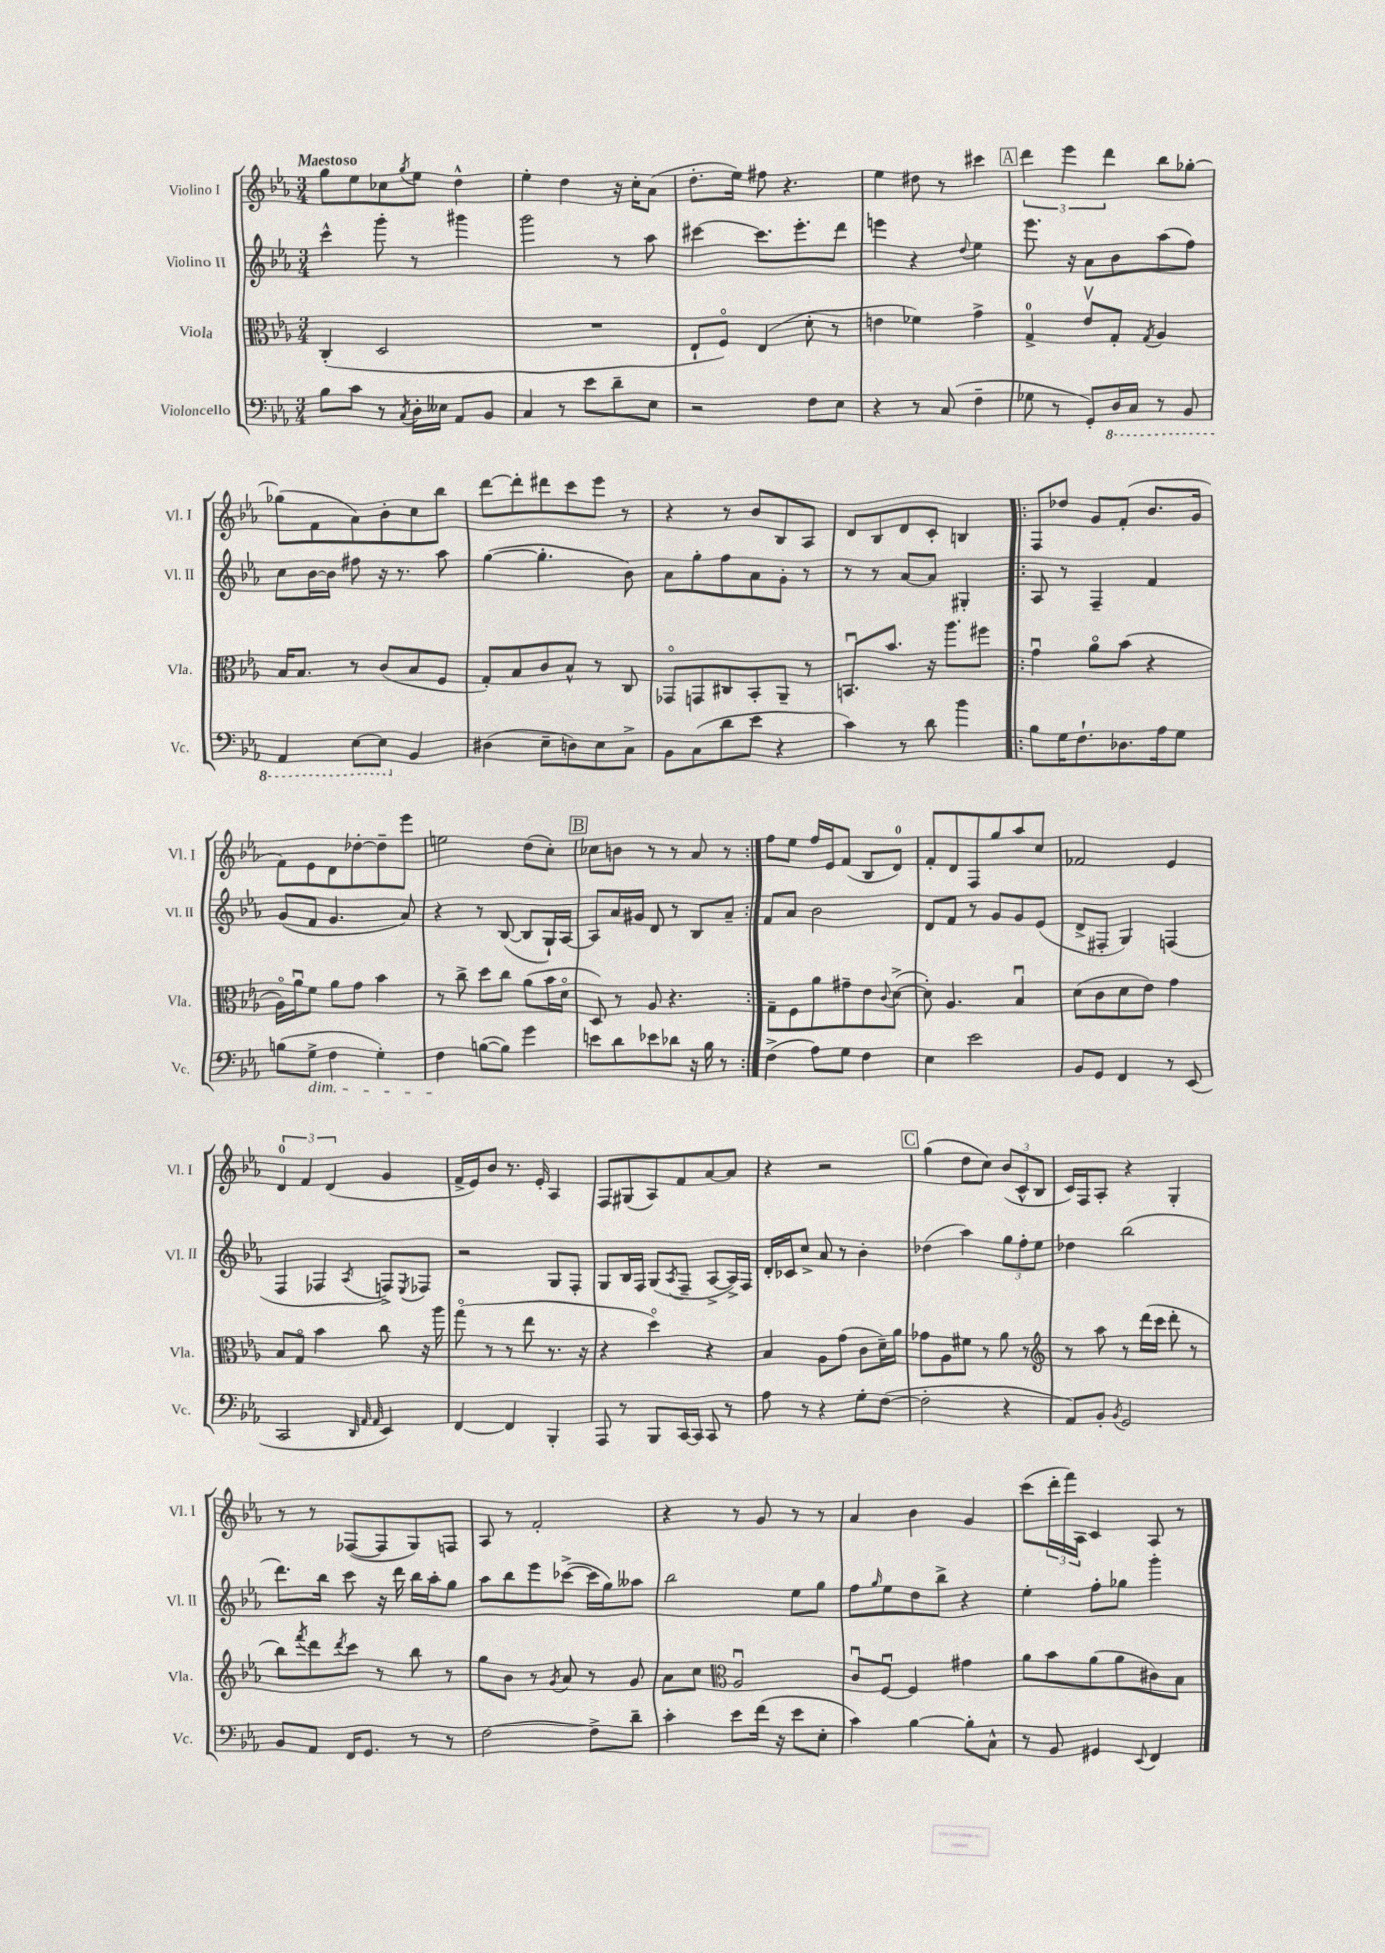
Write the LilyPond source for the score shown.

<<
\new StaffGroup <<
\new Staff = "s0" \with { instrumentName = "Violino I" shortInstrumentName = "Vl. I" } {
    \clef treble \key ees \major \numericTimeSignature \time 3/4 \tempo "Maestoso"
    g''8 ees''8 ces''8 \acciaccatura { g''8 } ees''8 d''4-^ |
    ees''4-. d''4 r16 c''16-. aes'8( |
    d''8.-. ees''16) fis''8 r4. |
    ees''4 dis''8 r8 cis'''4 |
    \mark \markup { \box "A" } \tuplet 3/2 { d'''4 ees'''4 d'''4 } bes''8 ges''8~-. |
    ges''8( f'8 aes'8) bes'8-. c''8 bes''8 |
    d'''8~ d'''8-. dis'''8 c'''8 ees'''8 r8 |
    r4 r8 bes'8 bes8 aes8 |
    d'8 bes8 d'8 c'8-. b4 |
    \repeat volta 2 { f8 des''8 g'8 f'8-.( bes'8. g'16 |
    f'8) ees'8 d'8 des''8~-. des''8-- ees'''8 |
    e''2 d''8( c''8-.) |
    \mark \markup { \box "B" } ces''8 b'8 r8 r8 aes'8 r8 | }
    f''8 ees''8 f''16 ees'16 f'8( bes8 d'8-0) |
    f'8-. d'8 f8 g''8 aes''8 c''8 |
    fes'2 ees'4 |
    \tuplet 3/2 { d'4-0 f'4 d'4( } g'4 |
    f'16-> ees'16) bes'8 r8. ees'16-. aes4 |
    f8 gis8( aes8) f'8 aes'8~ aes'8 |
    r4 r2 |
    \mark \markup { \box "C" } g''4( d''8 c''8) \tuplet 3/2 { bes'8( c'8-^ bes8 } |
    c'16) f16 aes8-. r4 g4-. |
    r8 r8 fes8~( fes8 g8) f8 |
    aes8 r8 f'2-. |
    r4 r8 g'8 r8 r8 |
    aes'4 bes'4 g'4 |
    c'''8( \tuplet 3/2 { d'''16-. f'''16) aes16 } c'4 aes8 r8 \bar "|." |
}
\new Staff = "s1" \with { instrumentName = "Violino II" shortInstrumentName = "Vl. II" } {
    \clef treble \key ees \major \numericTimeSignature \time 3/4
    c'''4-^ g'''8-. r8 gis'''4 |
    g'''2 r8 aes''8 |
    cis'''4~ cis'''8. ees'''8.-. d'''8 |
    e'''4 r4 \appoggiatura { d''8 } ees''4 |
    \mark \markup { \box "A" } ees'''8. r16 aes'8 bes'8 aes''8( f''8) |
    c''8 bes'16~ bes'16 fis''8 r16 r8. aes''8 |
    g''4~( g''4.-. bes'8) |
    aes'8 g''8-. f''8 aes'8 g'8-. r8 |
    r8 r8 aes'8~ aes'8 gis4-. |
    \repeat volta 2 { aes8 r8 f4-- f'4 |
    g'8( f'8 g'4. aes'8) |
    r4 r8 bes8~( bes8 g16-!) aes16~ |
    \mark \markup { \box "B" } aes8 aes'16 gis'16 d'8 r8 bes8 aes'8-- | }
    f'8 aes'8 bes'2 |
    d'8 f'8 r8 g'8 g'8 ees'8( |
    d'8-> fis8-. g4) f4( |
    f4 fes4 \acciaccatura { aes8 } f8->) \acciaccatura { ees8 } fes8 |
    r2 g8 f8-. |
    g8 bes16 f16 g8( \acciaccatura { aes8 } f8-- aes8~-> aes16->) f16 |
    d'16-. ces'16 c''8-> aes'8 r8 bes'4-. |
    \mark \markup { \box "C" } des''4( aes''4) \tuplet 3/2 { g''8 f''8-. ees''8 } |
    des''4 bes''2( |
    d'''8.) bes''16 c'''8 r16 d'''16 bes''16 aes''16-. g''8 |
    aes''8 bes''8 ees'''8 ces'''8~->( ces'''16 g''16) aeses''8 |
    bes''2 ees''8 g''8 |
    f''8 \grace { g''16 } ees''8 d''8 bes''8-> r4 |
    ees''4-. f''8-. ges''8 g'''4-. \bar "|." |
}
\new Staff = "s2" \with { instrumentName = "Viola" shortInstrumentName = "Vla." } {
    \clef alto \key ees \major \numericTimeSignature \time 3/4
    c4-.( d2 |
    R2. |
    ees8-! f8\flageolet) ees4( d'8-. r8 |
    e'4 fes'4) g'4-> |
    \mark \markup { \box "A" } g4-0-> ees'8\upbow g8-. \acciaccatura { g8 } aes4 |
    bes16 bes8. r8 c'8( bes8 f8 |
    g8-.) bes8 c'8 bes8-^ r8 c8 |
    ges,8\flageolet g,8 cis8 bes,8-. aes,8-- r8 |
    b,8.\downbow bes'8. r16 aes''8. fis''8 |
    \repeat volta 2 { g'4\downbow aes'8\flageolet bes'8( r4 |
    aes16\flageolet) aes'16\downbow f'8 aes'8 g'8 bes'4 |
    r8 c''8-> d''8 c''8 aes'8( bes'16 d'16\flageolet |
    \mark \markup { \box "B" } d8) r8 aes8 r4. | }
    g8-- f8 aes'8 gis'8-- ees'8 \appoggiatura { c'8 } d'8~->( |
    d'8-.) aes4. bes4\downbow |
    d'8( c'8 d'8 ees'8) g'4 |
    bes8 g8\flageolet bes'4 c''8 r16 aes''16 |
    g''8\flageolet( r8 r8 ees''8 r8. r16 |
    r4 d''4\flageolet) r4 |
    bes4 aes8 g'8( c'8 d'16--) aes'16 |
    \mark \markup { \box "C" } ges'8 aes8 fis'8 r8 aes'8 r8 |
    \clef treble r8 aes''8 r8 d'''16( c'''16 d'''8-. r8 |
    bes''8) \acciaccatura { f'''8 } d'''8 \acciaccatura { d'''8 } c'''8 r8 bes''8 r8 |
    g''8 bes'8 r8 \acciaccatura { g'8 } aes'8 r8 g'8 |
    aes'8 c''8 \clef alto aes2\downbow |
    c'8\downbow f8~\downbow f4 gis'4 |
    aes'8 bes'8 aes'8( aes'8 cis'8) bes8 \bar "|." |
}
\new Staff = "s3" \with { instrumentName = "Violoncello" shortInstrumentName = "Vc." } {
    \clef bass \key ees \major \numericTimeSignature \time 3/4
    bes8 c'8 r8 \acciaccatura { c8 } d16-. eeses16 aes,8 bes,8 |
    c4 r8 ees'8 d'8-- ees8 |
    r2 f8 ees8 |
    r4 r8 c8( f4-- |
    \mark \markup { \box "A" } ges8 r8 g,8-.) \ottava #-1 d,16 c,16 r8 bes,,8 |
    aes,,4 ees,8~ ees,8 \ottava #0 bes,4 |
    dis4( ees8-- d8) ees8 c8-> |
    bes,8 c8( d'8 ees'8 r4 |
    c'4) r8 d'8 bes'4 |
    \repeat volta 2 { bes8 g16 f8.-! des8. aes16 g8 |
    b8( g8->\dim f4 g4-.) |
    f4\! b8~( b8) g'4 |
    \mark \markup { \box "B" } e'8 d'8 ees'8 des'8 r16 bes16 r8 | }
    f4->( aes8) g8 f4 |
    ees4 ees'2 |
    bes,8 g,8 f,4 r8 ees,8( |
    c,2 \grace { d,32 aes,32 aes,32 } ees,4) |
    f,4~ f,4 bes,,4-. |
    aes,,8 r8 bes,,8 c,16~ c,16 c,8 r8 |
    aes8 r8 r4 g8-. f8~( |
    \mark \markup { \box "C" } f2-. r4 |
    aes,8) bes,8-. \acciaccatura { bes,8 } g,2 |
    bes,8 aes,8 f,16 g,8. r8 r8 |
    f2~ f8-> d'8-- |
    c'4-. ees'8 f'16( r16 ees'8 ees8-. |
    c'4) bes4~ bes8-. c8-^ |
    r8 bes,8 gis,4 \appoggiatura { ees,8 } f,4 \bar "|." |
}
>>
>>
\layout { \context { \Score \remove "Bar_number_engraver" } }
